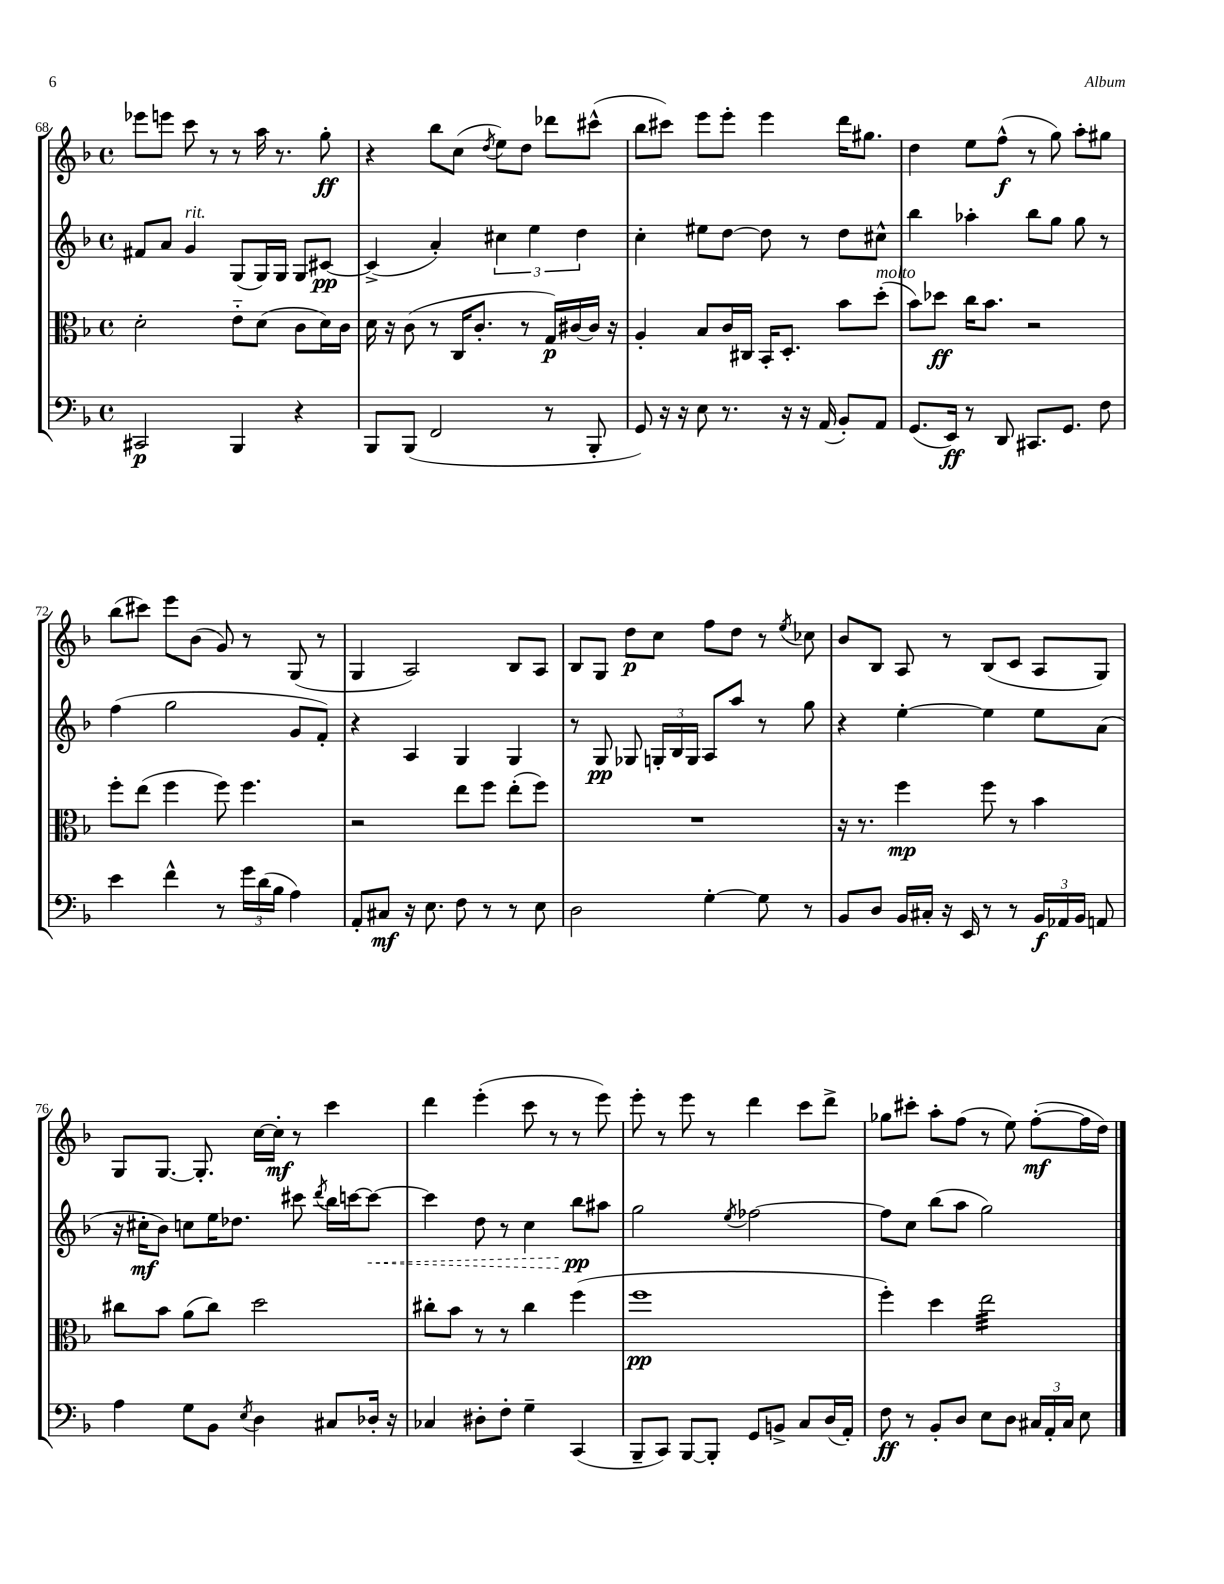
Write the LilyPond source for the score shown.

<<
\new StaffGroup <<
\new Staff = "s0" {
    \clef treble \key f \major \defaultTimeSignature \time 4/4
    \autoBeamOff ees'''8[ e'''8] c'''8 r8 r8 a''16 r8. g''8-.\ff |
    r4 bes''8[ c''8]( \acciaccatura { d''8 } e''8[) d''8] des'''8[ cis'''8]-^( |
    bes''8[ cis'''8]) e'''8[ e'''8]-. e'''4 d'''16[ gis''8.] |
    d''4 e''8[ f''8]-^\f( r8 g''8) a''8[-. gis''8] |
    bes''8[( cis'''8]) e'''8[ bes'8]( g'8) r8 g8( r8 |
    g4 a2) bes8[ a8] |
    bes8[ g8] d''8[\p c''8] f''8[ d''8] r8 \acciaccatura { e''8 } ces''8 |
    bes'8[ bes8] a8 r8 bes8[( c'8] a8[ g8]) |
    g8[ g8.]~ g8.-. c''16[~ c''16]-.\mf r8 c'''4 |
    d'''4 e'''4-.( c'''8 r8 r8 e'''8) |
    e'''8-. r8 e'''8 r8 d'''4 c'''8[ d'''8]-> |
    ges''8[ cis'''8]-. a''8[-. f''8]( r8 e''8) f''8[~-.\mf( f''16 d''16]) \bar "|." |
}
\new Staff = "s1" {
    \clef treble \key f \major \defaultTimeSignature \time 4/4
    \autoBeamOff fis'8[ a'8] g'4^\markup { \italic "rit." } g8[( g16) g16] g8[ cis'8]~\pp |
    cis'4->( a'4-.) \tuplet 3/2 { cis''4 e''4 d''4 } |
    c''4-. eis''8[ d''8]~ d''8 r8 d''8[ cis''8]-^ |
    bes''4 aes''4-. bes''8[ g''8] g''8 r8 |
    f''4( g''2 g'8[ f'8]-.) |
    r4 a4 g4 g4 |
    r8 g8\pp ges8 \tuplet 3/2 { g16[-. bes16 g16] } a8[ a''8] r8 g''8 |
    r4 e''4~-. e''4 e''8[ a'8]( |
    r16 cis''16[-.\mf bes'8]) c''8[ e''16 des''8.] cis'''8 \acciaccatura { d'''8 } bes''16[ c'''16~ \once \override Hairpin.style = #'dashed-line c'''8]~\< |
    c'''4 d''8 r8 c''4 bes''8[\pp\! ais''8] |
    g''2 \acciaccatura { e''8 } fes''2~ |
    fes''8[ c''8] bes''8[( a''8] g''2) \bar "|." |
}
\new Staff = "s2" {
    \clef alto \key f \major \defaultTimeSignature \time 4/4
    \autoBeamOff d'2-. e'8[-_ d'8]( c'8[ d'16) c'16] |
    d'16 r16 c'8( r8 c16[ c'8.]-. r8 g16[\p) cis'16~ cis'16] r16 |
    a4-. bes8[ c'16 cis16] bes,16[-. d8.]-. bes'8[ d''8]-.^\markup { \italic "molto" }( |
    bes'8[) des''8]\ff c''16[ bes'8.] r2 |
    f''8[-. e''8]( f''4 f''8) f''4. |
    r2 e''8[ f''8] e''8[-.( f''8]) |
    R1 |
    r16 r8. f''4\mp f''8 r8 bes'4 |
    cis''8[ bes'8] a'8[( cis''8]) d''2 |
    cis''8[-. bes'8] r8 r8 cis''4 f''4( |
    f''1\pp |
    f''4-.) d''4 e''2:32 \bar "|." |
}
\new Staff = "s3" {
    \clef bass \key f \major \defaultTimeSignature \time 4/4
    \autoBeamOff cis,2\p bes,,4 r4 |
    bes,,8[ bes,,8]( f,2 r8 bes,,8-. |
    g,8) r16 r16 e8 r8. r16 r16 a,16( bes,8[-.) a,8] |
    g,8.[( e,16]\ff) r8 d,8 cis,8.[ g,8.] f8 |
    e'4 f'4-^ r8 \tuplet 3/2 { g'16[ d'16( bes16] } a4) |
    a,8[-. cis8]\mf r16 e8. f8 r8 r8 e8 |
    d2 g4~-. g8 r8 |
    bes,8[ d8] bes,16[ cis16]-. r16 e,16 r8 r8 \tuplet 3/2 { bes,16[\f aes,16 bes,16] } a,8 |
    a4 g8[ bes,8] \acciaccatura { e8 } d4 cis8[ des16]-. r16 |
    ces4 dis8[-. f8]-. g4-- c,4( |
    bes,,8[-- c,8]) bes,,8[~ bes,,8]-. g,8[ b,8]-> c8[ d16( a,16]-.) |
    f8\ff r8 bes,8[-. d8] e8[ d8] \tuplet 3/2 { cis16[ a,16-. cis16] } e8 \bar "|." |
}
>>
>>
\layout { \context { \Score currentBarNumber = #68 } }
